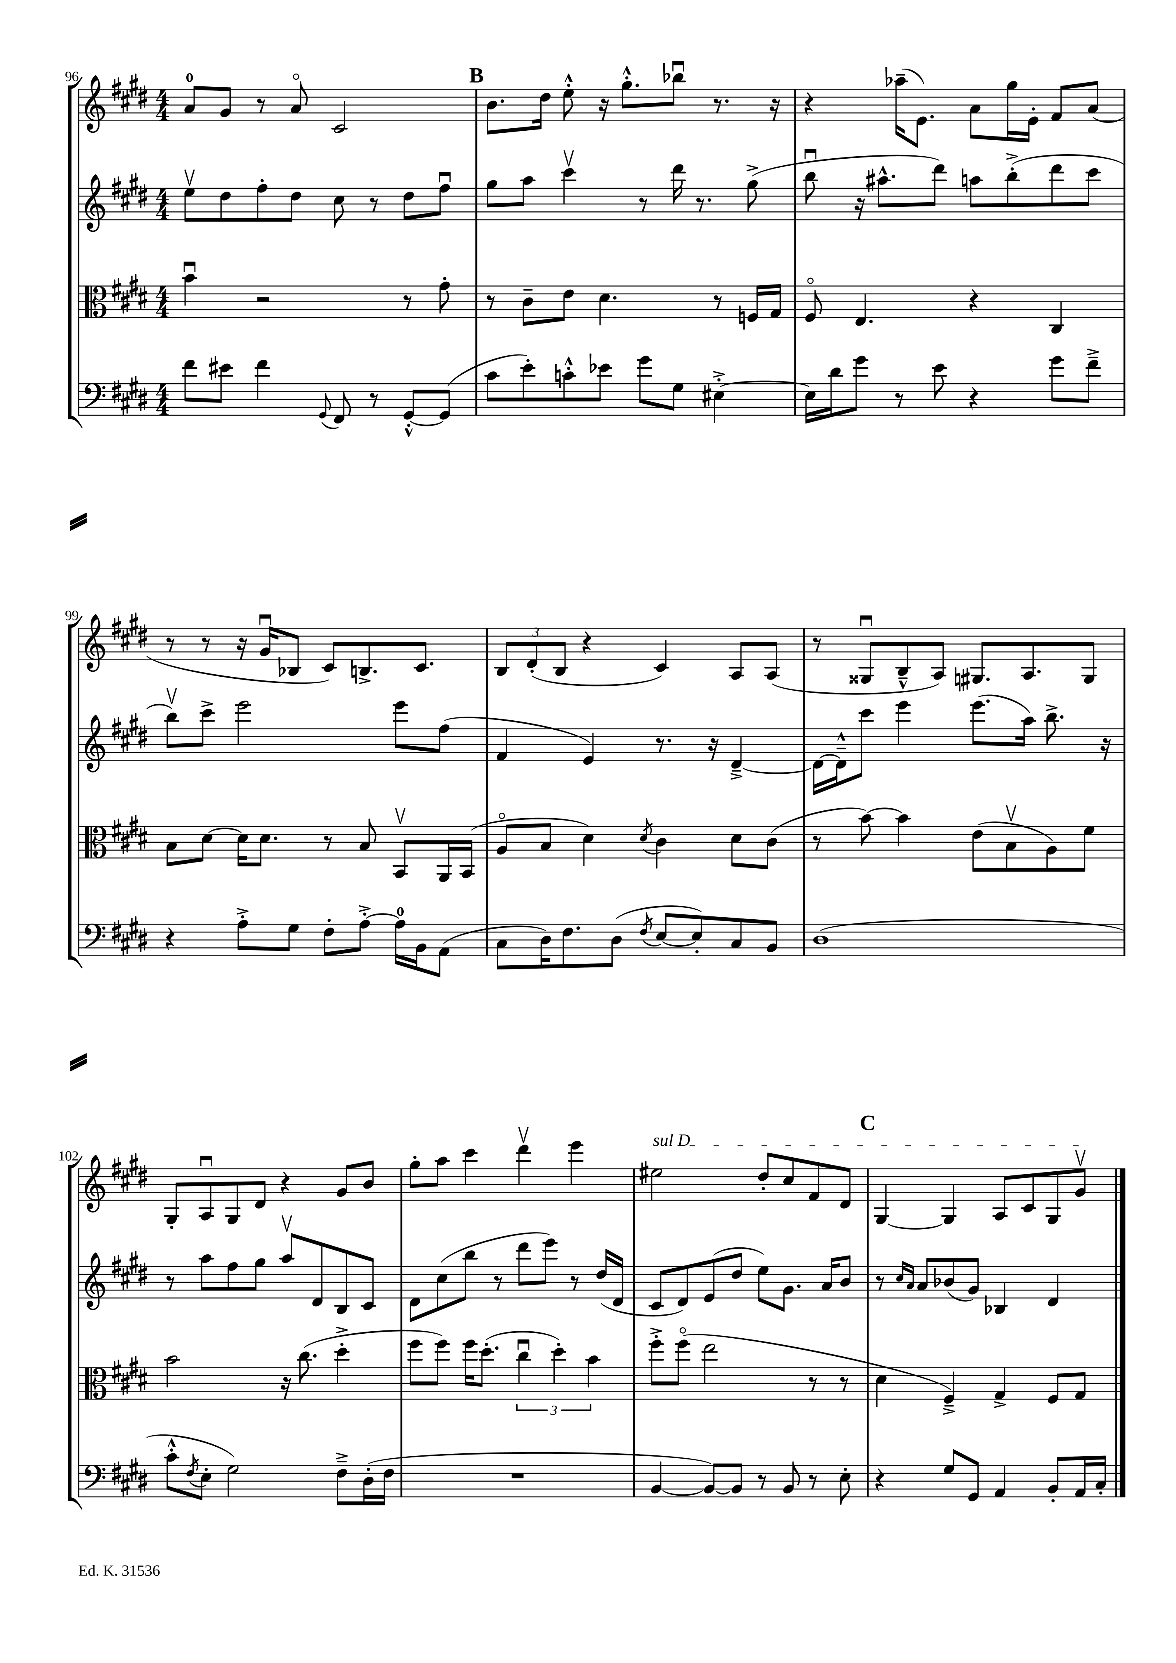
<<
\new StaffGroup <<
\new Staff = "s0" {
    \clef treble \key e \major \numericTimeSignature \time 4/4
    a'8-0 gis'8 r8 a'8\flageolet cis'2 |
    \mark \markup { \bold "B" } b'8. dis''16 e''8-.-^ r16 gis''8.-.-^ bes''8\downbow r8. r16 |
    r4 aes''16--( e'8.) a'8 gis''16 e'16-. fis'8 a'8( |
    r8 r8 r16 gis'16\downbow bes8 cis'8) b8.-> cis'8. |
    \tuplet 3/2 { b8 dis'8-.( b8 } r4 cis'4) a8 a8( |
    r8 gisis8\downbow b8---^ a8) gis8. a8. gis8 |
    gis8-. a8\downbow gis8 dis'8 r4 gis'8 b'8 |
    gis''8-. a''8 cis'''4 dis'''4\upbow e'''4 |
    \once \override TextSpanner.bound-details.left.text = \markup { \italic "sul D" } eis''2\startTextSpan dis''8-. cis''8 fis'8 dis'8 |
    \mark \markup { \bold "C" } gis4~ gis4 a8 cis'8 gis8 gis'8\upbow\stopTextSpan \bar "|." |
}
\new Staff = "s1" {
    \clef treble \key e \major \numericTimeSignature \time 4/4
    e''8\upbow dis''8 fis''8-. dis''8 cis''8 r8 dis''8 fis''8\downbow |
    \mark \markup { \bold "B" } gis''8 a''8 cis'''4\upbow r8 dis'''16 r8. gis''8->( |
    b''8\downbow r16 ais''8.-^ dis'''8) a''8 b''8-.->( dis'''8 cis'''8 |
    b''8\upbow) cis'''8-> e'''2 e'''8 fis''8( |
    fis'4 e'4) r8. r16 dis'4~---> |
    dis'16~ dis'16---^ cis'''8 e'''4 e'''8.( a''16) b''8.-> r16 |
    r8 a''8 fis''8 gis''8 a''8\upbow dis'8 b8 cis'8 |
    dis'8 cis''8( b''8 r8 dis'''8 e'''8) r8 dis''16( dis'16 |
    cis'8 dis'8) e'8( dis''8 e''8) gis'8. a'16 b'8 |
    \mark \markup { \bold "C" } r8 \grace { cis''16 a'16 } a'8 bes'8( gis'8) bes4 dis'4 \bar "|." |
}
\new Staff = "s2" {
    \clef alto \key e \major \numericTimeSignature \time 4/4
    b'4\downbow r2 r8 gis'8-. |
    \mark \markup { \bold "B" } r8 cis'8-- e'8 dis'4. r8 f16 gis16 |
    fis8\flageolet e4. r4 cis4 |
    b8 dis'8~ dis'16 dis'8. r8 b8 b,8\upbow a,16 b,16( |
    a8\flageolet b8 dis'4) \acciaccatura { dis'8 } cis'4 dis'8 cis'8( |
    r8 b'8~) b'4 e'8( b8\upbow a8) fis'8 |
    b'2 r16 cis''8.( dis''4-.-> |
    fis''8 fis''8) fis''16 dis''8.-.( \tuplet 3/2 { cis''4\downbow dis''4-.) b'4 } |
    fis''8-.-> fis''8\flageolet( e''2 r8 r8 |
    \mark \markup { \bold "C" } dis'4 fis4--->) gis4-> fis8 gis8 \bar "|." |
}
\new Staff = "s3" {
    \clef bass \key e \major \numericTimeSignature \time 4/4
    fis'8 eis'8 fis'4 \appoggiatura { gis,8 } fis,8 r8 gis,8~-.-^ gis,8( |
    \mark \markup { \bold "B" } cis'8 e'8-.) c'8-.-^ ees'8 gis'8 gis8 eis4~-.-> |
    eis16 dis'16 gis'8 r8 e'8 r4 gis'8 fis'8---> |
    r4 a8-.-> gis8 fis8-. a8~-.-> a16-0 b,16 a,8( |
    cis8 dis16) fis8. dis8( \acciaccatura { fis8 } e8~ e8-.) cis8 b,8 |
    dis1( |
    cis'8-.-^ \acciaccatura { fis8 } e8-. gis2) fis8---> dis16-.( fis16 |
    R1 |
    b,4~ b,8~) b,8 r8 b,8 r8 e8-. |
    \mark \markup { \bold "C" } r4 gis8 gis,8 a,4 b,8-. a,16 cis16-. \bar "|." |
}
>>
>>
\layout { \context { \Score currentBarNumber = #96 } }
